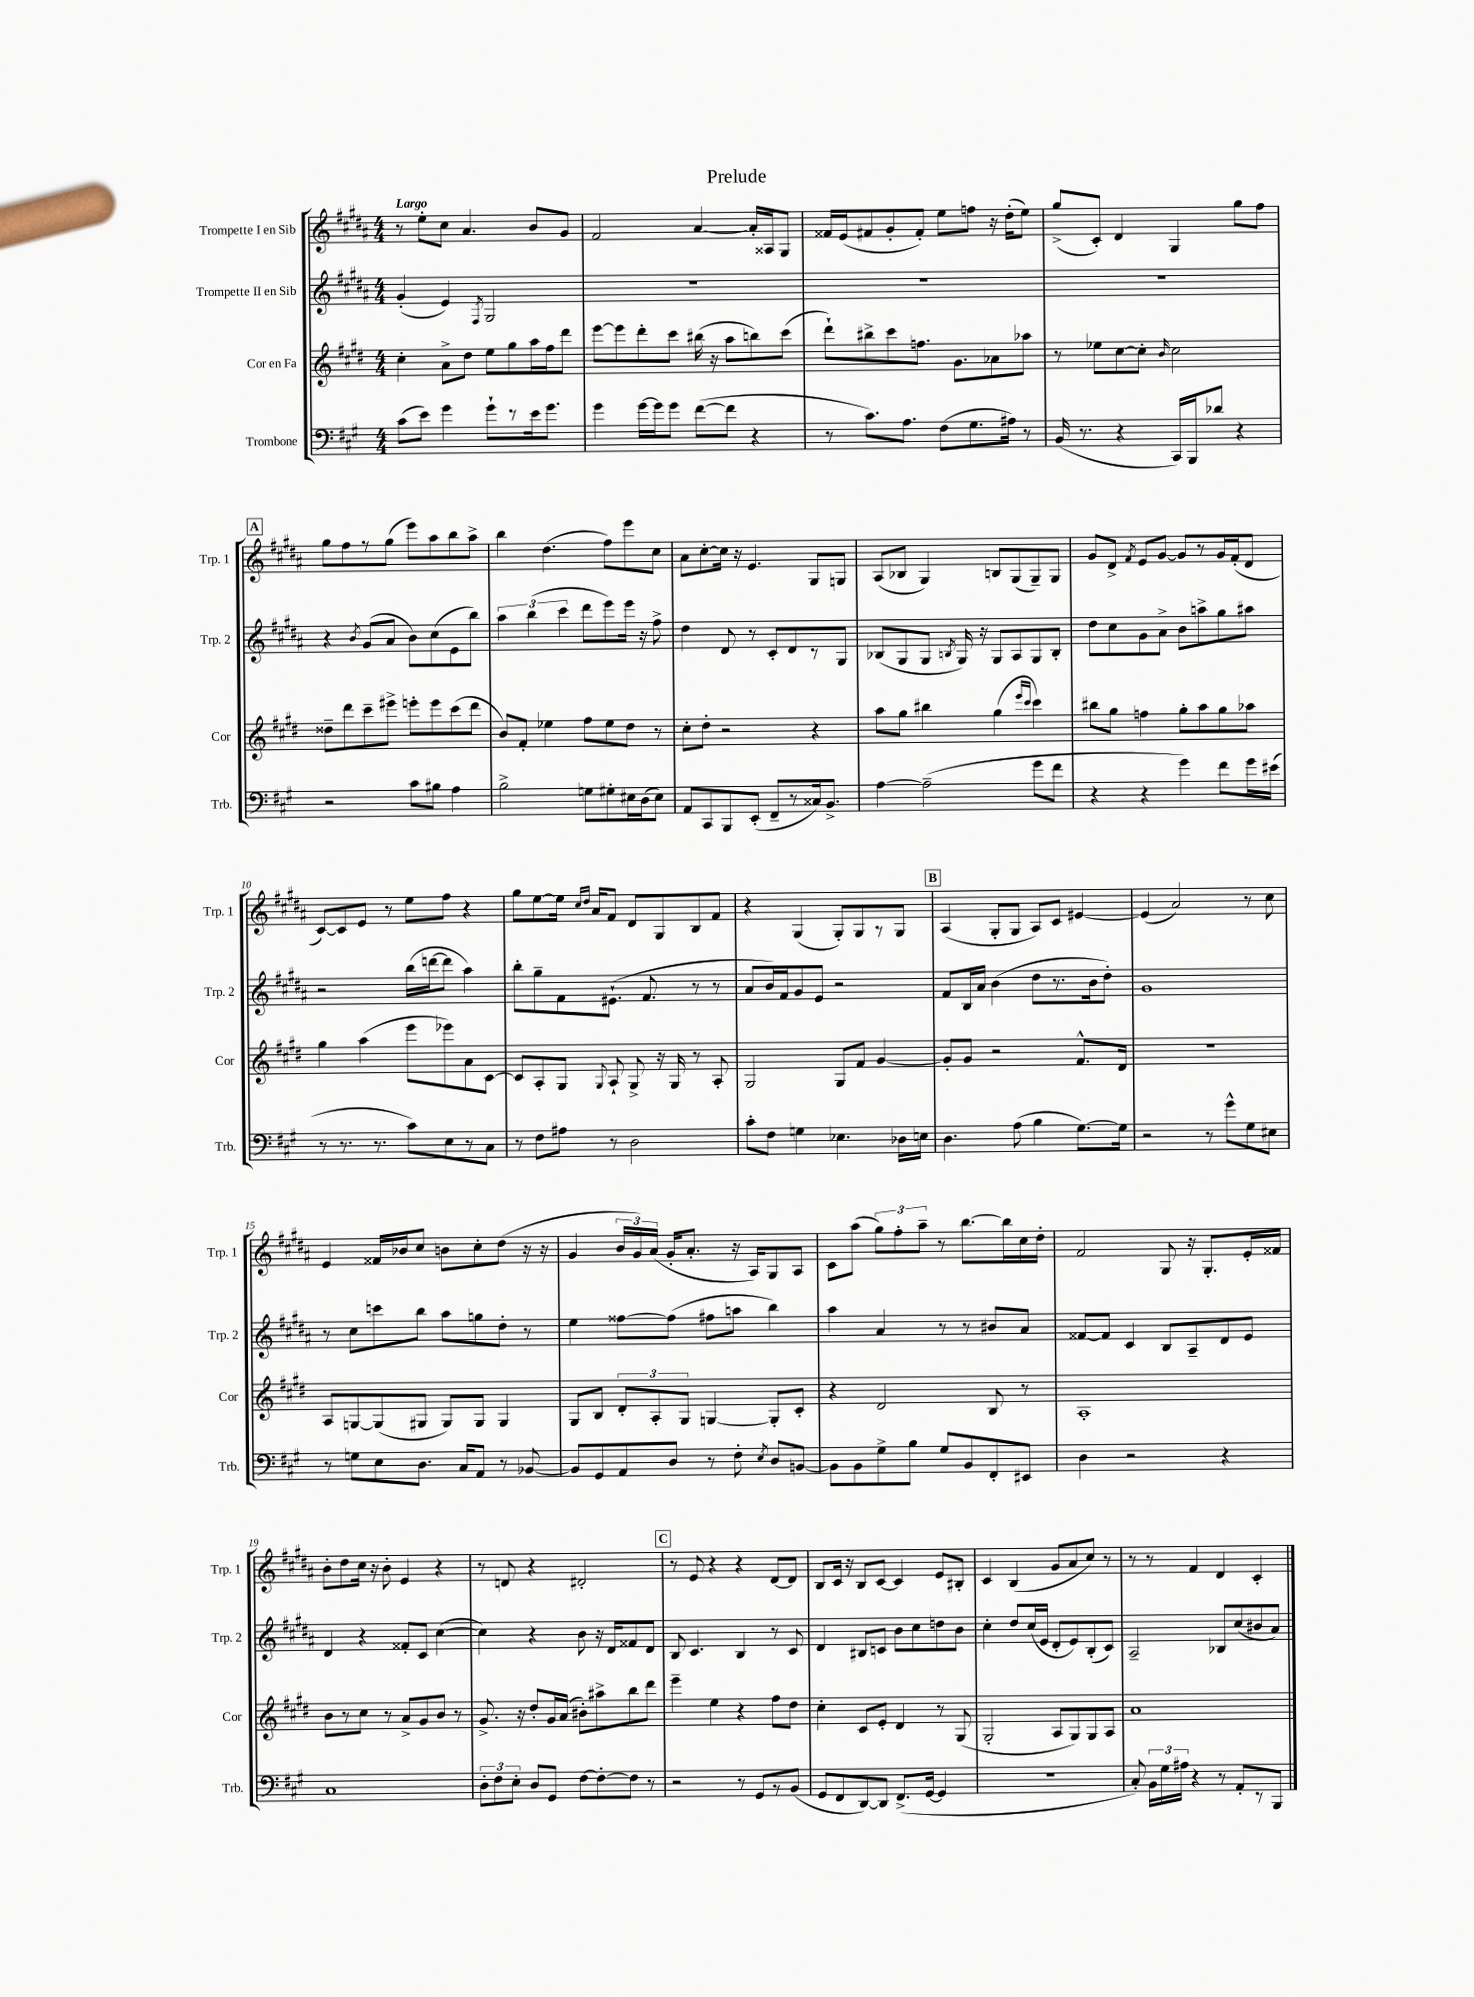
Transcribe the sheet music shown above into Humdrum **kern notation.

**kern	**kern	**kern	**kern
*staff4	*staff3	*staff2	*staff1
*clefF4	*clefG2	*clefG2	*clefG2
*k[f#c#g#]	*k[f#c#g#d#]	*k[f#c#g#d#a#]	*k[f#c#g#d#a#]
*M4/4	*M4/4	*M4/4	*M4/4
(8c#	4cc#'	(4g#'	8r
8e)	.	.	8ee'
4g#	8a^	4e)	8cc#
.	8dd#	.	4.a#
.	.	8qF#	.
8g#`	8ee	2G#	.
8r	8gg#	.	.
16e	16aa	.	8b
8.g#	16ff#	.	.
.	8ddd#	.	8g#
=	=	=	=
4g#	[8eee	1r	2f#
.	8eee]	.	.
[16g#	8ddd#'	.	.
16g#]	.	.	.
8g#	8ccc#	.	.
([8f#	(16bb#	.	[4a#
.	16r	.	.
8f#]	8aa	.	.
4r	8bb)	.	16a#']
.	.	.	16A##
.	(8ccc#	.	8G#
=	=	=	=
8r	8ddd#`)	1r	16f##
.	.	.	(16e
8.c#)	8bb#^	.	8f#
.	8ccc#	.	8g#'
8.A	.	.	.
.	8.ff	.	8f#')
(8F#	.	.	8ee
.	8.g#	.	.
8.G#	.	.	8ff
.	8a-	.	16r
16A#)	.	.	(16dd#'
8r	8aa-	.	8ee)
=	=	=	=
(16BB	8r	1r	(8gg#^
8.r	.	.	.
.	8ee-	.	8c#')
4r	[8cc#	.	4d#
.	8cc#']	.	.
.	16qqb	.	.
16CC#)	2cc#	.	4G#
16BBB	.	.	.
8d-	.	.	.
4r	.	.	8gg#
.	.	.	8ff#
=	=	=	=
2r	8dd##~	4r	8gg#
.	8ddd#	.	8ff#
.	.	8qb	.
.	8ccc#~	(8g#	8r
.	8eee#^	8a#	(8gg#
8c#	8eee'	8b)	8eee)
8B#	8eee	(8cc#	8aa#
4A	(8ccc#	8e	8bb
.	8ddd#	8bb)	8aa#^
=	=	=	=
2B^	8b)	6aa#	4bb
.	8f#'	.	.
.	.	(6bb	.
.	4ee-	.	(4.dd#
.	.	6ccc#	.
8G	8ff#	8ddd#	.
8G#'	8ee-	8eee)	8ff#)
16E#	8dd#	16eee	8eee
(16D	.	16r	.
8E#)	8r	8ff#^	8cc#
=	=	=	=
8AA	8cc#'	4dd#	8a#
8CC#	8dd#'	.	[8cc#'
8BBB	2r	8d#	16cc#]
.	.	.	16r
(8EE'	.	8r	4.e
8FF#~	.	8c#'	.
8r	.	8d#	.
16C##)	4r	8r	8G#
8.BB^	.	.	.
.	.	8G#	8G
=	=	=	=
[4A	8aa	(8B-	(8A#
.	8gg#	8G#	8B-
(2A~]	4bb#	8G#	4G#)
.	.	8qB	.
.	.	16G#)	.
.	.	16r	.
.	(4gg#	8G#	8B
.	.	8A#	(8G#
.	16qqeee	.	.
.	16qqccc#	.	.
8g#	4ccc#)	8G#	8G#~)
8f#	.	8B'	8G#
=	=	=	=
4r	8bb#	8dd#	8g#
.	8gg#	8cc#	8d#^
.	.	.	8qf#
4r	4ff	8g#	8e
.	.	8a#^	[8g#
4g#)	8gg#'	8b	8g#]
.	8aa	8aa^	8r
8f#	8gg#	8gg#	16g#
.	.	.	(16f#'
16g#	8aa-	8aa#	8d#
(16e#	.	.	.
=	=	=	=
8r	4gg#	2r	[8c#)
8.r	.	.	8c#]
.	(4aa	.	8e
8.r	.	.	.
.	.	.	8r
8c#)	8eee	(16bb	8ee
.	.	[16ddd	.
8E	8eee-)	8ddd]	8ff#
8r	8a	4aa#)	4r
8C#	[8c#	.	.
=	=	=	=
8r	8c#]	8bb'	8gg#
8F#	8A'	8gg#~	[8ee
8A#	8G#	8f#	16ee]
.	.	.	16qqcc#
.	.	.	16qqdd#
.	.	.	16a#
.	8qqG#	.	.
8r	8A`	(8.e#`	8f#
2D	8G#^	.	8d#
.	.	8.f#	.
.	16r	.	8G#
.	16G#	.	.
.	8r	8r	8B
.	8A'	8r	8f#
=	=	=	=
8c#'	2G#	8a#	4r
8F#	.	16b)	.
.	.	16f#	.
4G	.	8g#	(4G#
.	.	8e	.
4.E-	8G#	2r	8G#')
.	8f#	.	8G#
.	[4g#	.	8r
16D-	.	.	8G#
16E	.	.	.
=	=	=	=
4.D	8g#']	8f#	(4A#
.	8g#	16B	.
.	.	16a#	.
.	2r	(4b	8G#'
(8A	.	.	8G#
4B	.	8dd#	8A#)
.	.	8.r	8c#
[8.G#)	8.f#^^	.	[4e#
.	.	16b	.
.	.	8dd#')	.
16G#]	16d#	.	.
=	=	=	=
2r	1r	1g#	(4e#]
.	.	.	2a#)
8r	.	.	.
8g#^^	.	.	.
8G#	.	.	8r
8E#	.	.	8cc#
=	=	=	=
8r	8A	8r	4e
8G	[8G	8cc#	.
8E	(8G]	8ccc	16f##
.	.	.	16b-
8.D	8G#	8bb	8cc#
.	8G#)	8aa#	8b
16C#	.	.	.
8AA	8G#	8gg	8cc#'
8r	4G#	8dd#'	(8dd#
[8BB-	.	8r	16r
.	.	.	16r
=	=	=	=
8BB-]	8G#	4ee	4g#
8GG#	8B	.	.
8AA	12d#'	[8ff##	24b
.	.	.	24g#)
.	12A'	.	(24a#
8D	.	(8ff##]	16g#'
.	12G#	.	.
.	.	.	8.a#'
8r	[4G	8ff#	.
8F#'	.	8aa	16r
.	.	.	16A#)
8qE	.	.	.
8D	8G']	4bb)	8G#
[8BB	8c#'	.	8A#
=	=	=	=
8BB]	4r	4aa#	8c#
8BB	.	.	(8aa#
8G#^	2d#	4a#	12gg#)
.	.	.	12ff#'
8B	.	.	.
.	.	.	12aa#~
8G#	.	8r	8r
8BB	.	8r	[8.bb
8FF#'	8B	8b#	.
.	.	.	16bb]
8EE#	8r	8a#	16cc#
.	.	.	16dd#'
=	=	=	=
4D	1A'	[8f##	2f#
.	.	8f##]	.
2r	.	4c#	.
.	.	8B	8G#
.	.	8A#~	16r
.	.	.	8.G#'
4r	.	8d#	.
.	.	8e	16e'
.	.	.	16f##
=	=	=	=
1C#	8b	4d#	8b'
.	8r	.	8dd#
.	8cc#	4r	16cc#
.	.	.	16r
.	8r	.	8b'
.	8a^	8f##'	4e
.	8g#	8c#	.
.	8b	([4cc#	4r
.	8r	.	.
=	=	=	=
12D'	8.g#^	4cc#])	8r
12F#	.	.	.
.	.	.	8d
12E'	.	.	.
.	16r	.	.
8D	8dd#'	4r	4r
8GG#	16g#	.	.
.	(16a	.	.
[8F#	8b#')	8b	2d#'
8F#'_	8aa#^	16r	.
.	.	16d#	.
8F#]	8bb	8f##	.
8r	8ddd#	8d#	.
=	=	=	=
2r	4eee~	8B	8r
.	.	4.c#	8e
.	4ee	.	4r
8r	4r	4B	4r
8GG#	.	.	.
8r	8ff#	8r	[8d#
(8BB	8dd#	8c#	8d#]
=	=	=	=
8GG#	4cc#'	4d#	8B
8FF#	.	.	16c#
.	.	.	16r
[8DD)	8c#	8B#	8B
8DD]	8e'	8c	[8c#
(8.FF#^	4d#	8b	4c#]
.	.	8cc#	.
[16GG#	.	.	.
4GG#]	8r	8dd	8e
.	(8G#	8b	8B#'
=	=	=	=
1r	2G#'	4cc#'	4c#
.	.	8dd#	(4B
.	.	(16cc#	.
.	.	16e	.
.	8A	8d#'	8g#
.	8G#)	8e)	8a#
.	8G#	(8B'	8cc#)
.	8A	8c#)	8r
=	=	=	=
8C#')	1a	2A#~	8r
24BB	.	.	8r
24G#	.	.	.
24A#	.	.	.
4r	.	.	4f#
8r	.	8B-	4d#
8AA'	.	(8cc#	.
8r	.	8b#	4c#'
8BBB	.	8a#)	.
==	==	==	==
*-	*-	*-	*-
